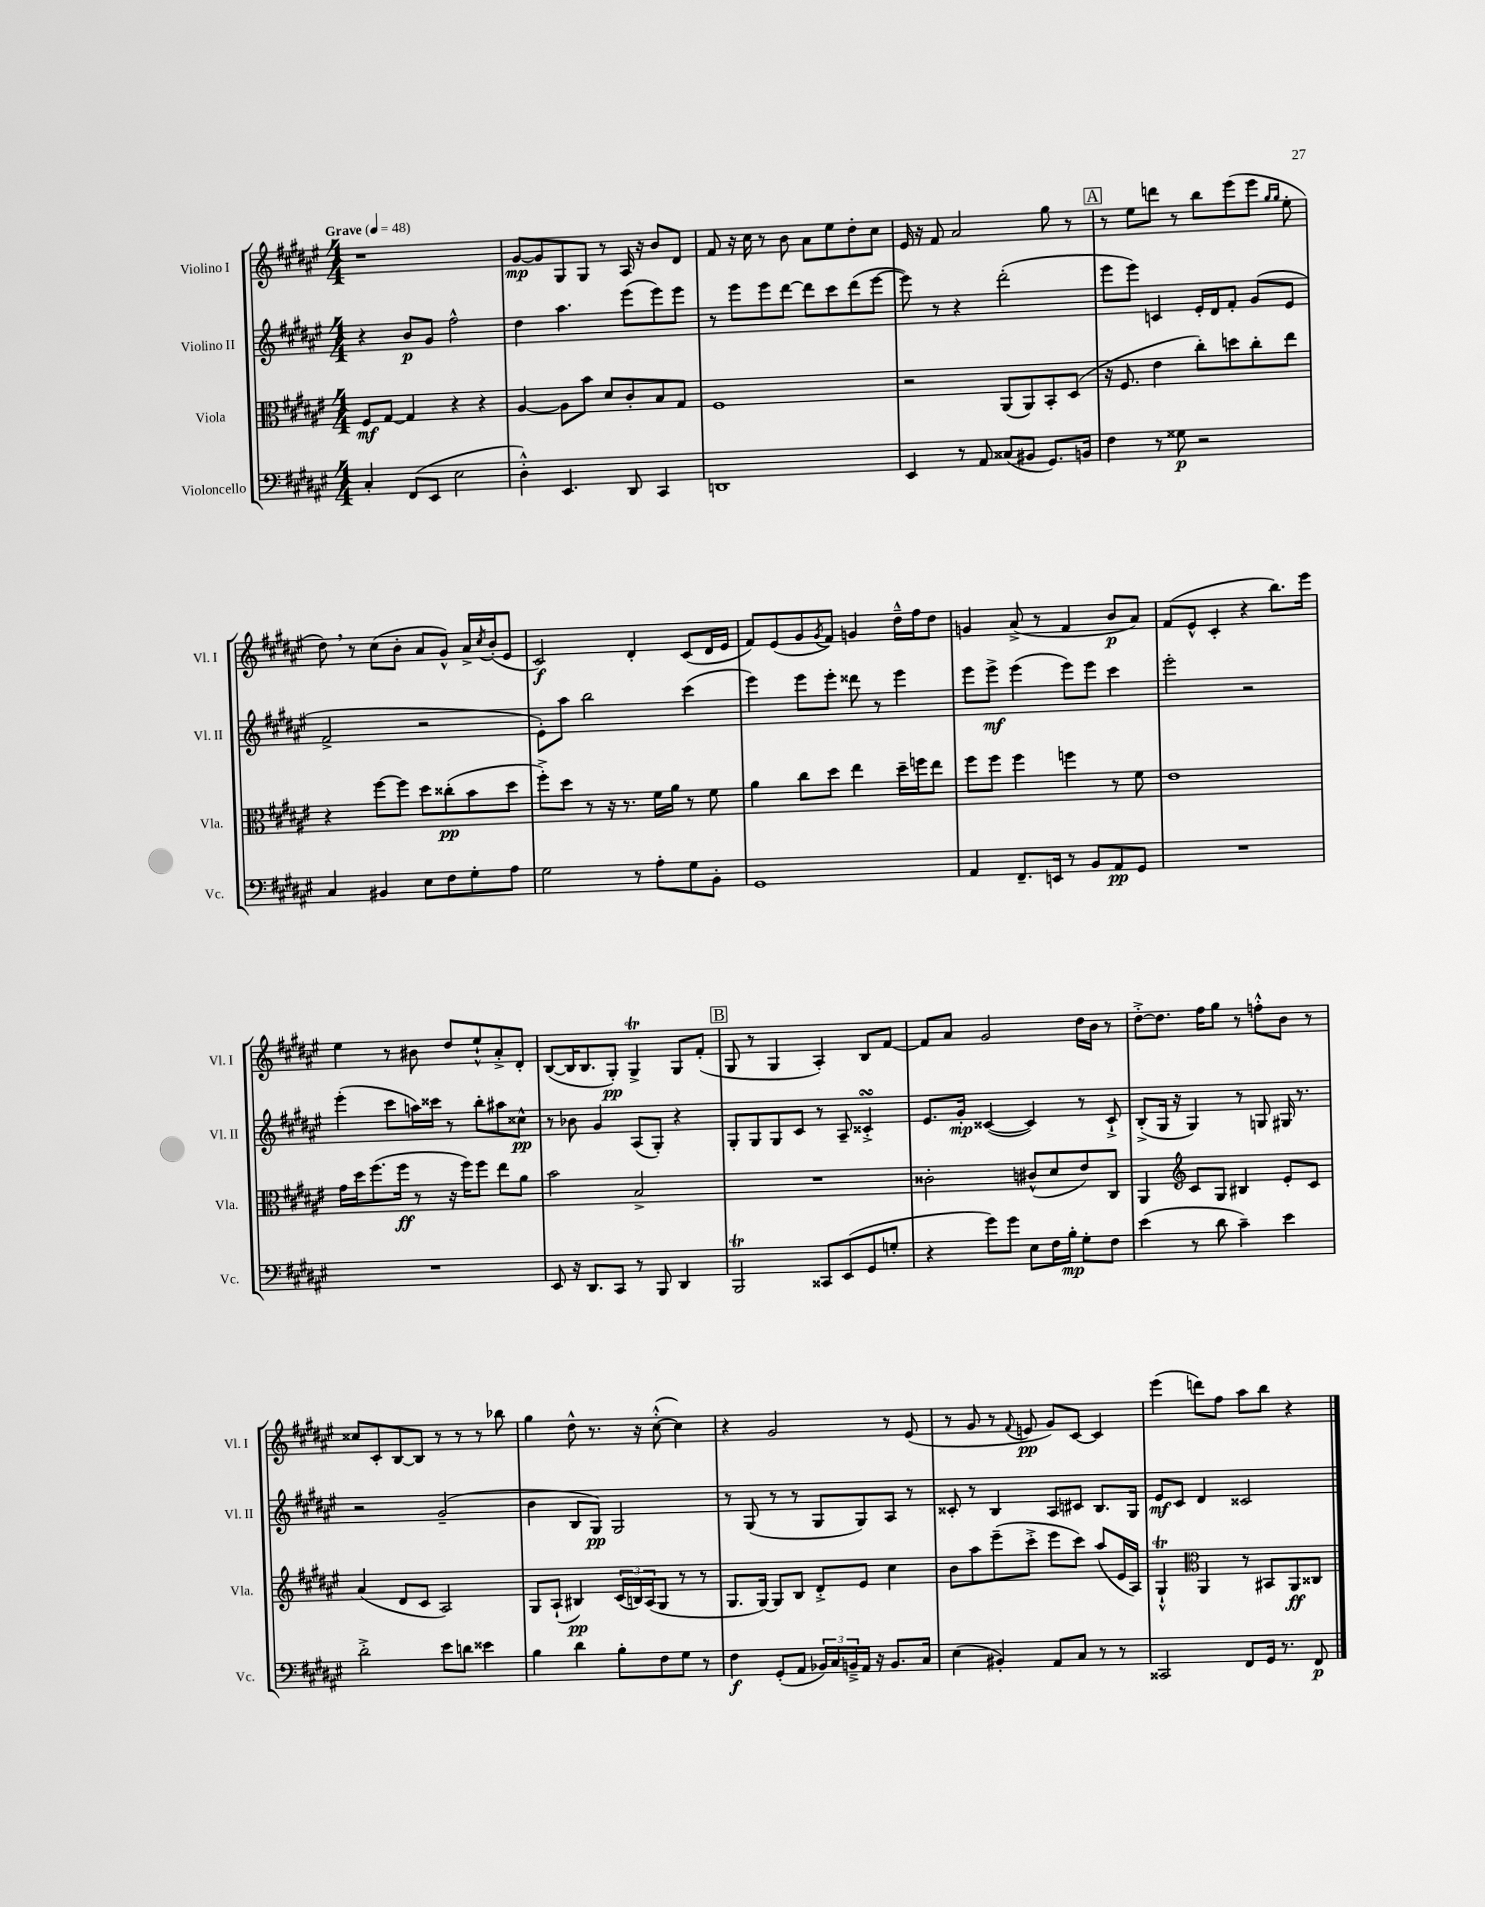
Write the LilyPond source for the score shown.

<<
\new StaffGroup <<
\new Staff = "s0" \with { instrumentName = "Violino I" shortInstrumentName = "Vl. I" } {
    \clef treble \key fis \major \numericTimeSignature \time 4/4 \tempo "Grave" 4 = 48
    r1 |
    gis'8~\mp gis'8 gis8 gis8 r8 ais16 r16 b'8 dis'8 |
    fis'8 r16 cis''16 r8 b'8 ais'8 eis''8 dis''8-. cis''8 |
    eis'16 r16 fis'8 ais'2 gis''8 r8 |
    \mark \markup { \box "A" } r8 eis''8 d'''8 r8 b''8 eis'''8( eis'''8 \grace { gis''16 gis''16 } eis''8-. |
    dis''8) \breathe r8 cis''8( b'8-. ais'8 gis'8-^) ais'16-> \acciaccatura { cis''8 } b'16-.( eis'8 |
    cis'2\f) dis'4-. cis'8( dis'16 eis'16 |
    fis'8) eis'8( gis'8 \acciaccatura { gis'8 } fis'8) g'4 dis''16---^ fis''16 dis''8 |
    g'4 ais'8->( r8 fis'4 b'8\p ais'8) |
    fis'8( eis'8-^ cis'4-. r4 b''8.) eis'''16 |
    eis''4 r8 bis'8 dis''8 eis''8-!-^ ais'8-.-> dis'8-. |
    b8~( b16 b8. gis8-.\pp) gis4->\trill gis8 fis'8-.( |
    \mark \markup { \box "B" } gis8 r8 gis4 ais4-.) b8 fis'8~ |
    fis'8 ais'8 gis'2 dis''16 b'16 r8 |
    dis''8~-.-> dis''8. fis''16 gis''8 r8 f''8-.-^ b'8 r8 |
    cisis''8 cis'8-. b8~ b8 r8 r8 r8 bes''8 |
    gis''4 dis''8-^ r8. r16 cis''8~-.-^( cis''4) |
    r4 gis'2 r8 eis'8( |
    r8 gis'8 r8 \appoggiatura { fis'8 } e'8\pp gis'8) cis'8~ cis'4 |
    eis'''4( d'''8) fis''8 ais''8 b''8 r4 \bar "|." |
}
\new Staff = "s1" \with { instrumentName = "Violino II" shortInstrumentName = "Vl. II" } {
    \clef treble \key fis \major \numericTimeSignature \time 4/4
    r4 b'8\p gis'8 fis''2-^ |
    dis''4 ais''4. eis'''8( eis'''8) eis'''8 |
    r8 eis'''8 eis'''8 dis'''8~ dis'''8 cis'''8 dis'''8( eis'''8~ |
    eis'''8) r8 r4 dis'''2-.( |
    \mark \markup { \box "A" } eis'''8 eis'''8) c'4 eis'16-. dis'16 fis'8-. gis'8( eis'8 |
    fis'2-> r2 |
    eis'8-.) ais''8 b''2 cis'''4( |
    eis'''4) eis'''8 eis'''8-. disis'''8 r8 eis'''4 |
    eis'''8 eis'''8->\mf eis'''4( eis'''8) eis'''8 cis'''4 |
    eis'''2-. r2 |
    eis'''4-.( cis'''8 a''16) cisis'''16 r8 b''8-. ais''8 cisis''8-^\pp |
    r8 bes'8 gis'4 ais8( gis8-.) r4 |
    \mark \markup { \box "B" } gis8-. gis8 gis8 cis'8 r8 ais8-- cisis'4-.->\turn |
    eis'8. gis'16-.\mp cisis'4~( cisis'4) r8 cisis'8-!-> |
    b8-.->( gis16 r16 gis4) r8 g8 gis16 r8. |
    r2 gis'2--( |
    b'4 b8 gis8\pp) gis2 |
    r8 gis8( r8 r8 gis8 gis8) ais8 r8 |
    cisis'8-. r8 b4 ais8 cis'8 b8. gis16 |
    eis'8\mf cis'8 dis'4 cisis'2 \bar "|." |
}
\new Staff = "s2" \with { instrumentName = "Viola" shortInstrumentName = "Vla." } {
    \clef alto \key fis \major \numericTimeSignature \time 4/4
    fis8\mf gis8~ gis4 r4 r4 |
    ais4~ ais8 b'8 dis'8 cis'8-. b8 gis8 |
    fis1 |
    r2 ais,8( ais,8) b,8-. dis8( |
    \mark \markup { \box "A" } r16 fis8. eis'4 cis''8-.) d''8 cis''8-. eis''8 |
    r4 fis''8~ fis''8 dis''8 cisis''8-.\pp( b'8 dis''8 |
    fis''8-.->) dis''8 r8 r16 r8. fis'16 ais'16 r8 fis'8 |
    ais'4 cis''8 dis''8 eis''4 dis''16-- f''16 eis''8 |
    fis''8 fis''8 fis''4 f''4 r8 fis'8 |
    eis'1 |
    gis'16 dis''16 fis''8.( fis''16\ff r8 r16 fis''16) fis''8 eis''8 ais'8 |
    b'2 b2-> |
    \mark \markup { \box "B" } R1 |
    cisis'2-. cis'8-^( dis'8 eis'8) cis8 |
    ais,4 \clef treble cis'8 gis8 bis4 eis'8-. cis'8 |
    ais'4( dis'8 cis'8 ais2) |
    gis8 ais8-!( bis4\pp) \tuplet 3/2 { cis'16( b16) ais16( } gis8 r8 r8 |
    gis8. gis16~) gis8 b8 dis'8-.-> eis'8 cis''4 |
    b'8 ais''8 eis'''8--( cis'''8-.-> eis'''8 cis'''8) ais''8( eis'16 ais16) |
    gis4-!-^\trill \clef alto ais,4 r8 bis,8 ais,8\ff cisis8 \bar "|." |
}
\new Staff = "s3" \with { instrumentName = "Violoncello" shortInstrumentName = "Vc." } {
    \clef bass \key fis \major \numericTimeSignature \time 4/4
    cis4-. fis,8( eis,8 eis2 |
    dis4-.-^) eis,4. dis,8 cis,4 |
    d,1 |
    eis,4 r8 ais,8 cisis8( bis,8 gis,8.) b,16 |
    \mark \markup { \box "A" } fis4 r8 gisis8\p r2 |
    cis4 bis,4 eis8 fis8 gis8-. ais8 |
    gis2 r8 ais8-. gis8 b,8-. |
    gis,1 |
    ais,4 fis,8.-- e,16 r8 b,8 ais,8\pp gis,8 |
    R1 |
    R1 |
    eis,8 r16 dis,8. cis,8 r8 b,,8 dis,4 |
    \mark \markup { \box "B" } b,,2\trill cisis,8 eis,8( gis,8 g8-. |
    r4 gis'8) gis'8 eis8 fis16 b16-.\mp gis8-. fis8 |
    eis'4( r8 dis'8 cis'4--) eis'4 |
    dis'2-.-> eis'8 d'8 eisis'4 |
    b4 dis'4 b8-. fis8 gis8 r8 |
    fis4\f gis,8-.( ais,8 \tuplet 3/2 { bes,16) cis16 b,16---> } ais,16 r16 b,8. cis16 |
    eis4( bis,4-.) ais,8 cis8 r8 r8 |
    cisis,2 fis,8 gis,16 r8. fis,8\p \bar "|." |
}
>>
>>
\layout { \context { \Score \remove "Bar_number_engraver" } }
